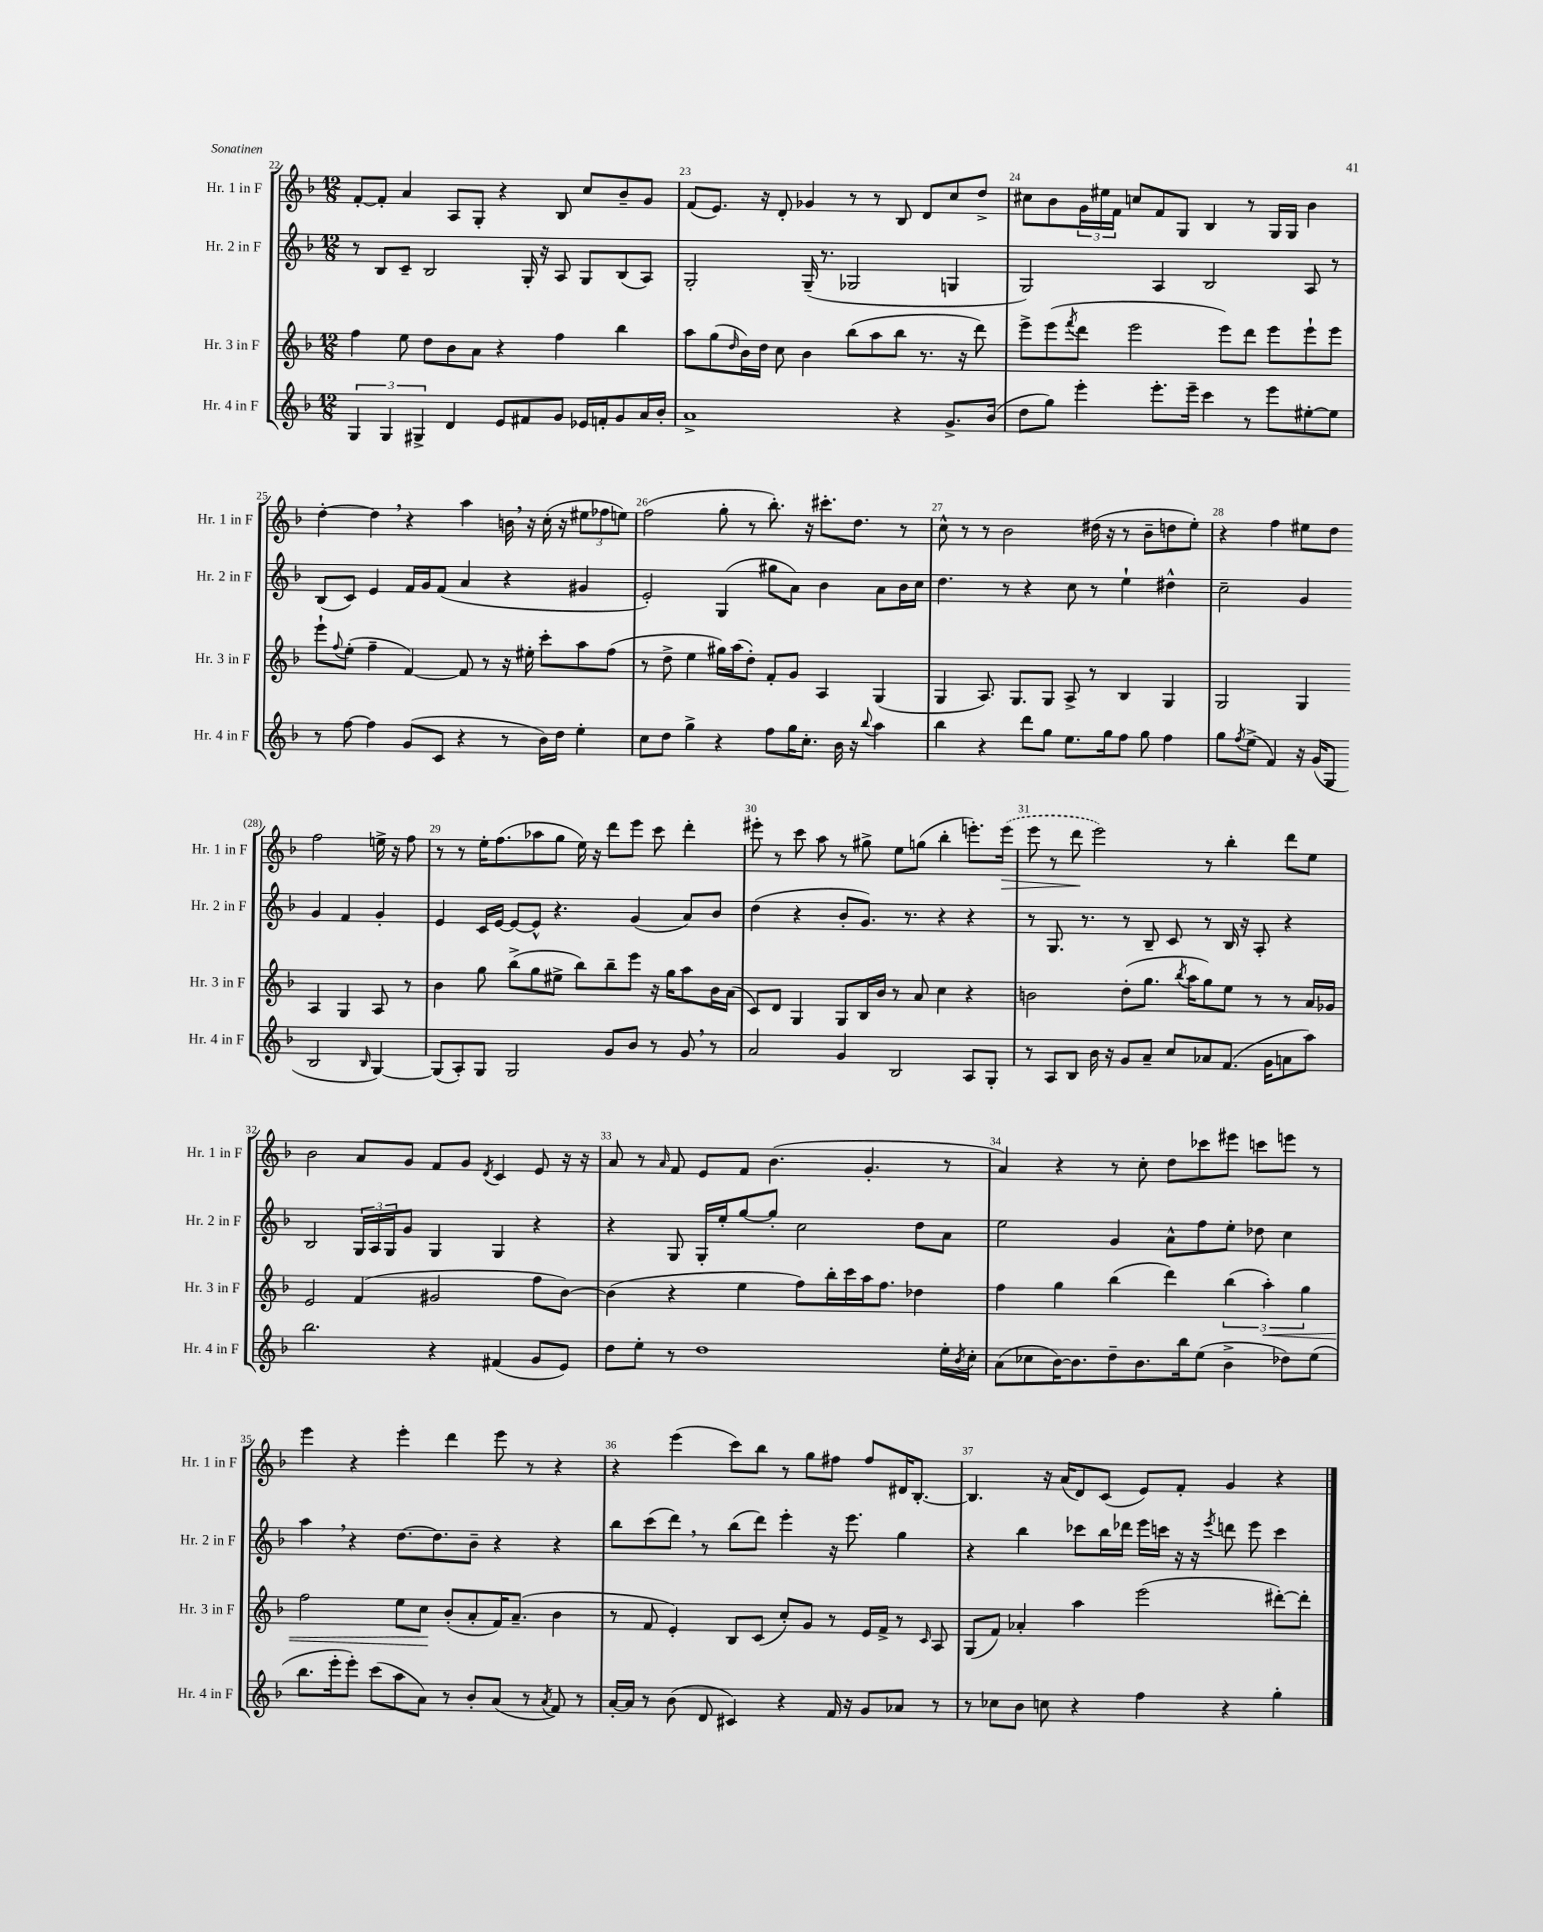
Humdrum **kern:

**kern	**kern	**dynam	**kern	**kern	**dynam
*part4	*part3	*part3	*part2	*part1	*part1
*staff4	*staff3	*staff3	*staff2	*staff1	*staff1
*I"Hr. 4 in F	*I"Hr. 3 in F	*	*I"Hr. 2 in F	*I"Hr. 1 in F	*
*I'Hr. 4 in F	*I'Hr. 3 in F	*	*I'Hr. 2 in F	*I'Hr. 1 in F	*
*clefG2	*clefG2	*	*clefG2	*clefG2	*
*k[b-]	*k[b-]	*	*k[b-]	*k[b-]	*
*M12/8	*M12/8	*	*M12/8	*M12/8	*
=22	=22	=22	=22	=22	=22
6G/	4ff\	.	8r	[8f'/L	.
.	.	.	8B-/L	8f'/J]	.
6G/	.	.	.	.	.
.	8ee\	.	8c~/J	4a/	.
6G#X^/	.	.	.	.	.
.	8dd\L	.	2B-/	.	.
4d/	8b-\	.	.	8A/L	.
.	8a\J	.	.	8G'/J	.
8e/L	4r	.	.	4r	.
8f#X/	.	.	16G'/	.	.
.	.	.	16r	.	.
8g/J	4ff\	.	8A/	8B-/	.
16e-X/LL	.	.	8G/L	8cc/L	.
16fn'/J	.	.	.	.	.
8g/	4bb-\	.	(8B-/	8b-~/	.
16a/L	.	.	8A/J)	8g/J	.
16b-'/JJ	.	.	.	.	.
=23	=23	=23	=23	=23	=23
1a^	8aa\L	.	2G'/	(8f/L	.
.	(8gg\	.	.	8.e/J)	.
.	16qqdd/	.	.	.	.
.	16b-\L)	.	.	.	.
.	16dd\JJ	.	.	16r	.
.	8cc\	.	.	8d'/	.
.	4b-\	.	(16G~/	4g-X/	.
.	.	.	8.r	.	.
.	(8bb-\L	.	2G-X/	8r	.
.	8aa\	.	.	8r	.
4r	8bb-\J	.	.	8B-/	.
.	8.r	.	.	8d/L	.
8.g^/L	.	.	4Gn/	8cc/	.
.	16r	.	.	.	.
.	8ddd\)	.	.	8dd^/J	.
(16b-/Jk	.	.	.	.	.
=24	=24	=24	=24	=24	=24
8dd\L	8eee^\L	.	2G/)	8cc#X\L	.
8gg\J)	(8eee\	.	.	8b-\	.
.	8qfff/	.	.	.	.
4eee'\	8ddd\J	.	.	24g\L	.
.	.	.	.	24ee#X\	.
.	.	.	.	24f\JJ	.
.	2eee\	.	.	8ccn/L	.
8.eee'\L	.	.	4A/	8f/	.
.	.	.	.	8G/J	.
16eee~\Jk	.	.	.	.	.
4ccc\	.	.	2B-/	4B-/	.
.	8eee\L)	.	.	.	.
8r	8ddd\J	.	.	8r	.
8eee\L	8eee\L	.	.	16G/LL	.
.	.	.	.	16G/JJ	.
[8ee#X'\	8eee`\	.	8A/	4b-\	.
8ee#\J]	8eee\J	.	8r	.	.
!!LO:LB:g=z
=25	=25	=25	=25	=25	=25
8r	8eee`\L	.	(8B-/L	[4dd'\	.
.	8qqff/	.	.	.	.
[8ff\	(8ee'\J	.	8c/J)	.	.
4ff\]	4ff~\	.	4e/	4dd,\]	.
(8g/L	[4f/)	.	16f/LL	4r	.
.	.	.	16g/J	.	.
8c/J	.	.	(8f/J	.	.
4r	8f/]	.	4a/	4aa\	.
.	8r	.	.	.	.
8r	16r	.	4r	16bn,\	.
.	16ee#X'\	.	.	16r	.
16b-\LL)	8ccc'\L	.	.	(16cc'\	.
16dd\JJ	.	.	.	16r	.
4ee'\	8aa\	.	4g#X/	12ee#X\L	.
.	.	.	.	12ff-X\	.
.	(8ff\J	.	.	.	.
.	.	.	.	12een\J)	.
=26	=26	=26	=26	=26	=26
8cc\L	8r	.	2e'/)	(2ff\	.
8dd\J	8dd^\	.	.	.	.
4gg^\	4ee\	.	.	.	.
4r	16gg#X\LL)	.	(4G/	8gg'\	.
.	(16aa\J	.	.	.	.
.	8dd'\J)	.	.	8r	.
8ff\L	8f'/L	.	8gg#X\L	8.bb-'\)	.
16gg\K	8g/J	.	8a\J)	.	.
8.cc'\J	.	.	.	16r	.
.	4A/	.	4b-\	8.ccc#X'\L	.
16b-\	.	.	.	.	.
16r	.	.	.	8.dd\J	.
8qqbb-/	.	.	.	.	.
4aa\	(4G/	.	8a\L	.	.
.	.	.	16b-\L	8r	.
.	.	.	16cc\JJ	.	.
=27	=27	=27	=27	=27	=27
4bb-\	4G/	.	4.dd\	8cc^^\	.
.	.	.	.	8r	.
4r	8.A/)	.	.	8r	.
.	.	.	8r	2b-\	.
.	8.G/L	.	.	.	.
8ddd\L	.	.	4r	.	.
8gg\J	8G/J	.	.	.	.
8.ee\L	8A^/	.	8cc\	.	.
.	8r	.	8r	(16dd#X\	.
16gg\k	.	.	.	16r	.
8ff\J	4B-/	.	4ee`\	8r	.
8gg\	.	.	.	8b-~\L	.
4ff\	4G/	.	4dd#X^^\	8ddn\	.
.	.	.	.	8ee'\J)	.
=28	=28	=28	=28	=28	=28
8gg\L	2G/	.	2cc~\	4r	.
8qff/	.	.	.	.	.
(8ee^\J	.	.	.	.	.
4f/)	.	.	.	4ff\	.
16r	4G/	.	4g/	8ee#X\L	.
(16g/KL	.	.	.	.	.
8G/J	.	.	.	8dd\J	.
2B-/	4A/	.	4g/	2ff\	.
.	4G/	.	4f/	.	.
16qqB-/	.	.	.	.	.
[4G/)	8A/	.	4g'/	16een^\	.
.	.	.	.	16r	.
.	8r	.	.	8ff\	.
!!LO:LB:g=z
=29	=29	=29	=29	=29	=29
(8G/L]	4b-\	.	4e/	8r	.
8A'/)	.	.	.	8r	.
8G/J	8gg\	.	16c/LL	16ee'\KL	.
.	.	.	[16e/JJ	(8.ff\	.
2G/	(8bb-^\L	.	8e/L_	.	.
.	8gg\	.	8e^^/J]	8aa-X\	.
.	8ee#X^\J	.	4.r	8gg\J	.
.	8bb-\L)	.	.	16ee\)	.
.	.	.	.	16r	.
8g/L	8bb-~\	.	.	8ddd\L	.
8b-/J	8eee\J	.	(4g/	8eee\J	.
8r	16r	.	.	8ccc\	.
.	16gg\KL	.	.	.	.
8g,/	8aa\	.	8a/L)	4ddd'\	.
8r	16b-\L	.	8b-/J	.	.
.	(16a\JJ	.	.	.	.
=30	=30	=30	=30	=30	=30
2a/	8c/L)	.	(4dd\	8eee#X'\	.
.	8d/J	.	.	8r	.
.	4G/	.	4r	8ccc\	.
.	.	.	.	8aa\	.
4g/	8G/L	.	8b-'/L	8r	.
.	16B-/L	.	8.g/J)	8gg#X^\	.
.	16b-/JJ	.	.	.	.
2B-/	8r	.	.	8ee\L	.
.	.	.	8.r	.	.
.	8a/	.	.	(8ggn\J	.
.	4cc\	.	4r	4bb-'\	.
8A/L	4r	.	4r	8.eeen'\L)	.
8G'/J	.	.	.	.	.
!	!	!	!	!	!LO:HP:b
.	.	.	.	(16eee\Jk	>
=31	=31	=31	=31	=31	=31
8r	2bn\	.	8r	8eee\	.
8A/L	.	.	8.G/	8r	.
8B-/J	.	.	.	8ddd\	.
.	.	.	8.r	.	.
16b-\	.	.	.	2eee\)	]
16r	.	.	.	.	.
8g/L	(8dd'\L	.	8r	.	.
8a~/J	8.gg\J	.	8B-~/	.	.
8cc/L	.	.	8c/	.	.
.	8qbb-/	.	.	.	.
.	16aa\KL	.	.	.	.
8a-X/	8gg\)	.	8r	8r	.
(8.f/J	8ee\J	.	16B-/	4bb-'\	.
.	.	.	16r	.	.
.	8r	.	8A'/	.	.
16g\KL	.	.	.	.	.
8an\	8r	.	4r	8ddd\L	.
8aa\J)	16a/LL	.	.	8ee\J	.
.	16g-X/JJ	.	.	.	.
!!LO:LB:g=z
=32	=32	=32	=32	=32	=32
2.bb-\	2e/	.	2B-/	2b-\	.
.	(4f/	.	24G/LL	8a/L	.
.	.	.	24A/	.	.
.	.	.	24G/J	.	.
.	.	.	8g/J	8g/J	.
4r	2g#X/	.	4G/	8f/L	.
.	.	.	.	8g/J	.
.	.	.	.	8qd/	.
(4f#X/	.	.	4G/	4c/	.
8g/L	8ff\L	.	4r	8e/	.
8e/J)	[8b-\J)	.	.	16r	.
.	.	.	.	16r	.
=33	=33	=33	=33	=33	=33
8dd\L	(4b-\]	.	4r	8a/	.
8ee'\J	.	.	.	8r	.
.	.	.	.	16qqa/	.
8r	4r	.	8G/	8f/	.
1dd	.	.	16G'/LL	8e/L	.
.	.	.	16ee'/J	.	.
.	4ee\	.	[8gg/	8f/J	.
.	.	.	8gg'/J]	(4.b-\	.
.	8ff\L)	.	2cc\	.	.
.	16bb-'\L	.	.	.	.
.	16ccc\	.	.	.	.
.	16aa\J	.	.	4.g'/	.
.	8.ff\J	.	.	.	.
.	4dd-X\	.	8dd\L	.	.
16ee'\LL	.	.	8a\J	8r	.
8qb-/	.	.	.	.	.
16cc'\JJ	.	.	.	.	.
=34	=34	=34	=34	=34	=34
(8a\L	4ff\	.	2ee\	4a/)	.
8cc-X\	.	.	.	.	.
[16b-\K)	4gg\	.	.	4r	.
8.b-\]	.	.	.	.	.
8dd~\	(4bb-\	.	4g/	8r	.
8.b-\	.	.	.	8cc'\	.
.	4ddd\)	.	8a^^\L	8dd\L	.
16bb-\k	.	.	.	.	.
(8ee\J	.	.	8ff\	8ccc-X\	.
4b-^\	(6bb-\	.	8ee'\J	8eee#X\J	.
.	.	.	8dd-X\	8cccn\L	.
!	!	!LO:HP:b	!	!	!
.	6aa'\)	<	.	.	.
8dd-X\L)	.	.	4cc\	8eeen\J	.
.	6gg\	.	.	.	.
(8ee\J	.	.	.	8r	.
!!LO:LB:g=z
=35	=35	=35	=35	=35	=35
8.bb-\L	2ff\	.	4aa,\	4eee\	.
16eee'\k	.	.	.	.	.
8eee'\J)	.	.	4r	4r	.
(8ccc\L	.	.	.	.	.
8aa\	8ee\L	.	[8.dd\L	4eee'\	.
8a\J)	8cc\J	.	.	.	.
.	.	.	8.dd\]	.	.
8r	(8b-'/L	[	.	4ddd\	.
8b-'/L	8a'/	.	8b-~\J	.	.
(8a/J	16f/K)	.	4r	8eee\	.
.	(8.a~/J	.	.	.	.
8r	.	.	.	8r	.
8qa/	.	.	.	.	.
8f/)	4b-\	.	4r	4r	.
8r	.	.	.	.	.
=36	=36	=36	=36	=36	=36
[16a'/LL	8r	.	8bb-\L	4r	.
16a/JJ]	.	.	.	.	.
8r	8f/	.	(8ccc\	.	.
(8b-\	4e'/)	.	8ddd,\J)	(4eee\	.
8d/	.	.	8r	.	.
4c#X/)	8B-/L	.	(8bb-\L	8ccc\L)	.
.	(8c/J	.	8ddd\J)	8bb-\J	.
4r	8cc'/L)	.	4eee'\	8r	.
.	8g/J	.	.	8gg\L	.
16f/	8r	.	16r	8ff#X\J	.
16r	.	.	8.eee\	.	.
8g/L	16e/LL	.	.	8ff#/L	.
.	16f^/JJ	.	.	.	.
8a-X/J	8r	.	4gg\	16d#X/K	.
.	.	.	.	[8.B-'/J	.
.	16qqc/	.	.	.	.
8r	8A/	.	.	.	.
=37	=37	=37	=37	=37	=37
8r	(8G/L	.	4r	4.B-/]	.
8cc-X\L	8f/J)	.	.	.	.
8b-\J	4a-X'/	.	4bb-\	.	.
8ccn\	.	.	.	16r	.
.	.	.	.	(16a/KL	.
4r	4aa\	.	8ccc-X\L	8d/)	.
.	.	.	16bb-\L	(8c/J	.
.	.	.	16ddd-X\JJ	.	.
4ff\	(2eee\	.	16eee\LL	8e/L)	.
.	.	.	16cccn\JJ	.	.
.	.	.	16r	8f'/J	.
.	.	.	16r	.	.
.	.	.	8qeee/	.	.
4r	.	.	8dddn\	4g/	.
.	.	.	8eee\	.	.
4gg'\	[8ddd#X'\L)	.	4ccc\	4r	.
.	8ddd#'\J]	.	.	.	.
==	==	==	==	==	==
*-	*-	*-	*-	*-	*-
